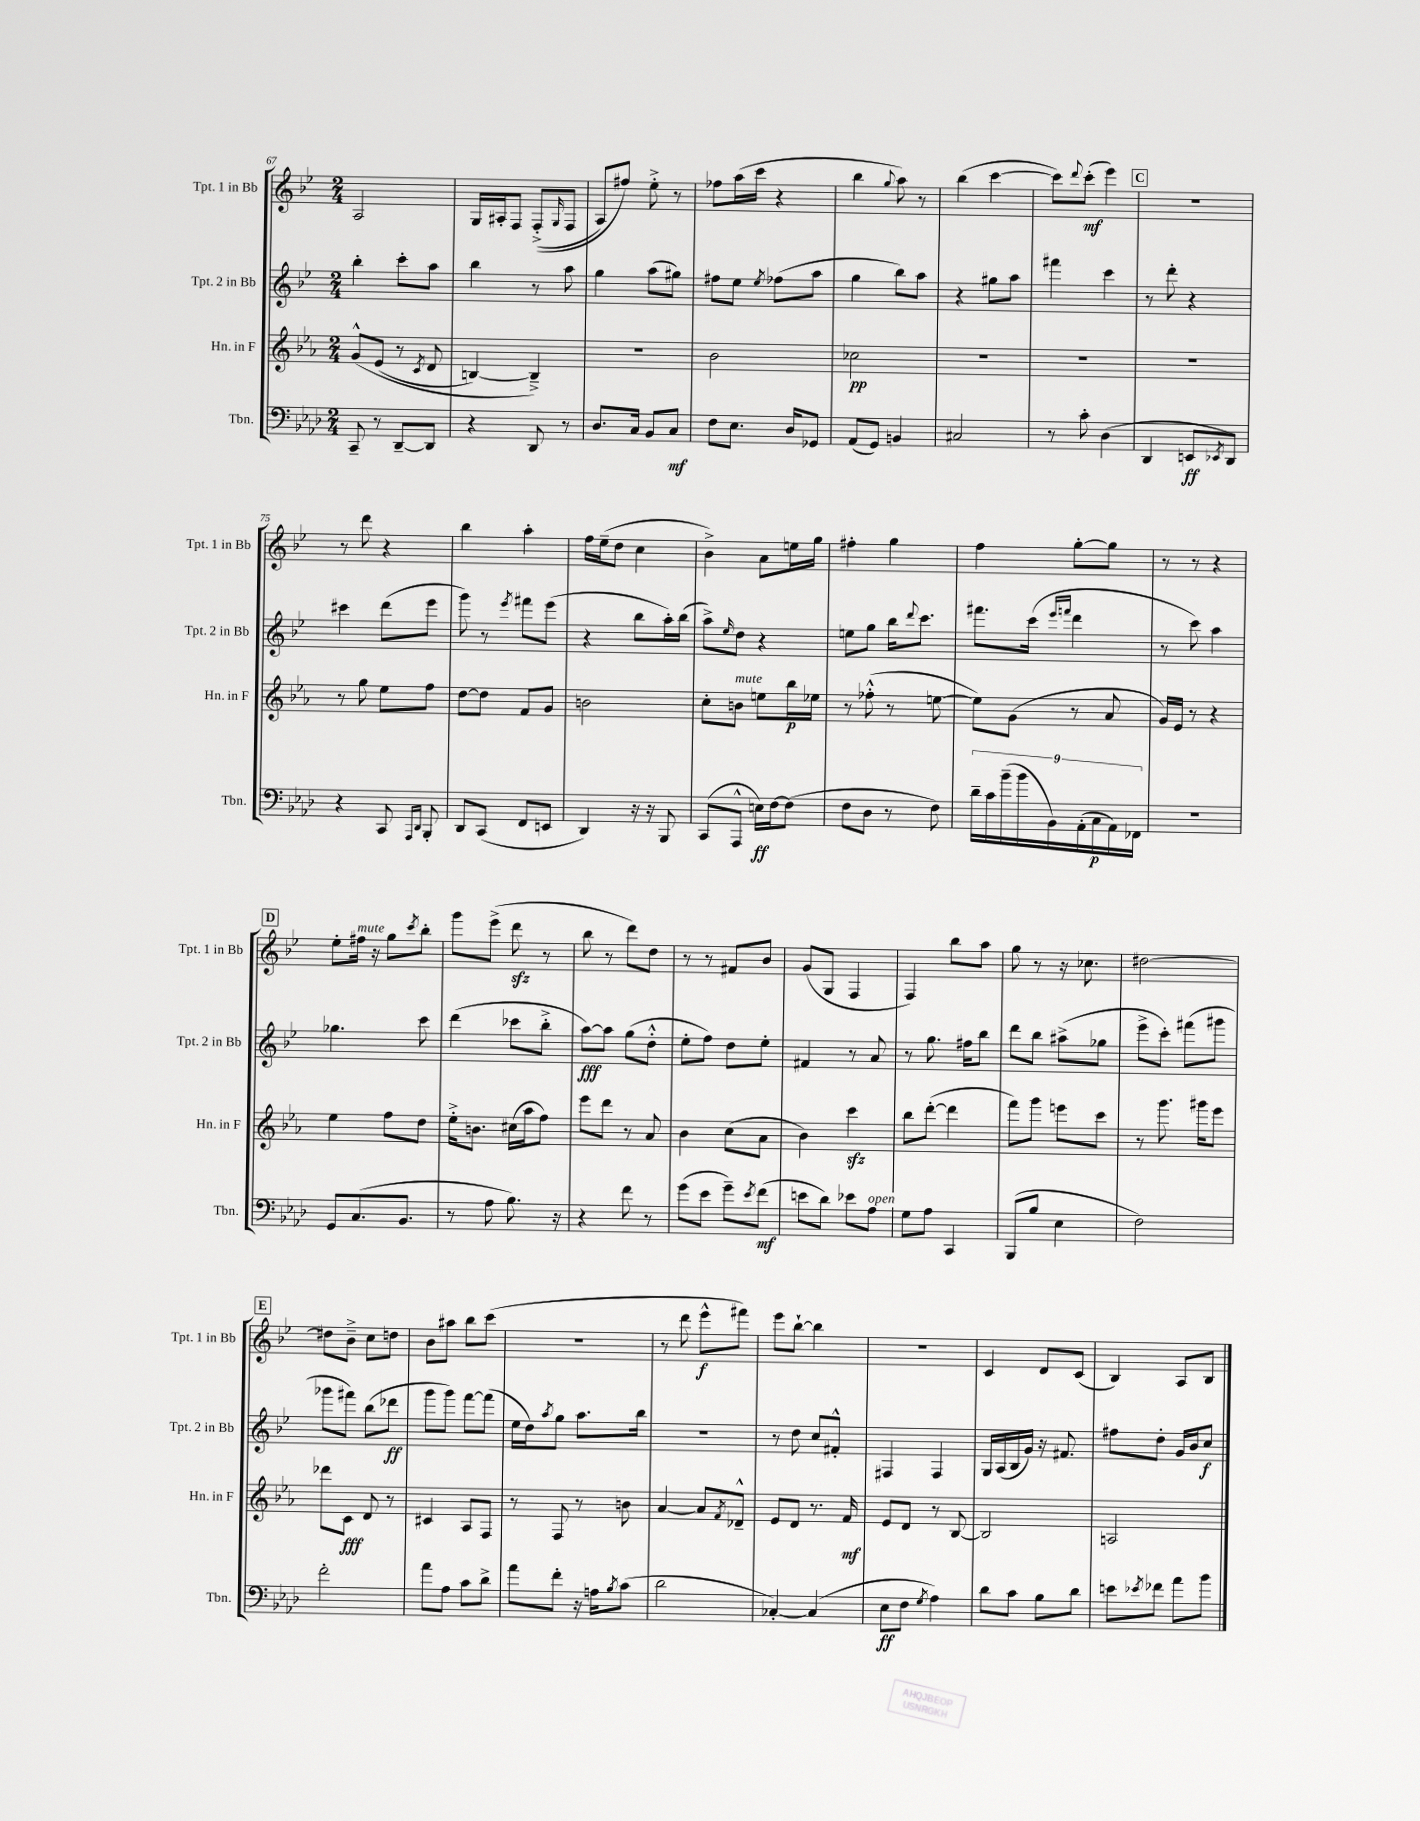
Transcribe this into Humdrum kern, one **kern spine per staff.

**kern	**dynam	**kern	**dynam	**kern	**dynam	**kern	**dynam
*part4	*part4	*part3	*part3	*part2	*part2	*part1	*part1
*staff4	*staff4	*staff3	*staff3	*staff2	*staff2	*staff1	*staff1
*I"Tbn.	*	*I"Hn. in F	*	*I"Tpt. 2 in Bb	*	*I"Tpt. 1 in Bb	*
*I'Tbn.	*	*I'Hn. in F	*	*I'Tpt. 2 in Bb	*	*I'Tpt. 1 in Bb	*
*clefF4	*	*clefG2	*	*clefG2	*	*clefG2	*
*k[b-e-a-d-]	*	*k[b-e-a-]	*	*k[b-e-]	*	*k[b-e-]	*
*M2/4	*	*M2/4	*	*M2/4	*	*M2/4	*
=67	=67	=67	=67	=67	=67	=67	=67
8CC~/	.	(8g^^/L	.	4bb-'\	.	2A/	.
8r	.	(8e-/J	.	.	.	.	.
[8DD-~/L	.	8r	.	8ccc'\L	.	.	.
.	.	8qc/	.	.	.	.	.
8DD-/J]	.	8d/	.	8aa\J	.	.	.
=68	=68	=68	=68	=68	=68	=68	=68
4r	.	[4Bn/)	.	4bb-\	.	16G/LL	.
.	.	.	.	.	.	16A#X'/J	.
.	.	.	.	.	.	8F/J	.
8DD-/	.	4B~^/])	.	8r	.	((8F'^/L	.
.	.	.	.	.	.	16qqG/	.
8r	.	.	.	8aa\	.	8F/J	.
=69	=69	=69	=69	=69	=69	=69	=69
8.D-/L	.	2r	.	4gg\	.	8A/L)	.
.	.	.	.	.	.	8ff#X/J)	.
16C/Jk	.	.	.	.	.	.	.
8BB-/L	.	.	.	(8aa\L	.	8ee-'^\	.
8C/J	mf	.	.	8gg#X\J)	.	8r	.
=70	=70	=70	=70	=70	=70	=70	=70
8F\L	.	2b-\	.	8ff#X\L	.	8ff-X\L	.
8.E-\J	.	.	.	8ee-\J	.	(16aa\L	.
.	.	.	.	.	.	16ccc\JJ	.
.	.	.	.	8qee-/	.	.	.
.	.	.	.	(8ff-X\L	.	4r	.
16D-/KL	.	.	.	.	.	.	.
8GG-X/J	.	.	.	8aa\J	.	.	.
=71	=71	=71	=71	=71	=71	=71	=71
(8AA-/L	.	2cc-X\	pp	4gg\	.	4bb-\	.
8GG/J)	.	.	.	.	.	.	.
.	.	.	.	.	.	8qqgg/	.
4BBn/	.	.	.	8bb-\L)	.	8aa\)	.
.	.	.	.	8aa\J	.	8r	.
=72	=72	=72	=72	=72	=72	=72	=72
2C#X/	.	2r	.	4r	.	(4bb-\	.
.	.	.	.	8gg#X\L	.	[4ccc\	.
.	.	.	.	8aa\J	.	.	.
=73	=73	=73	=73	=73	=73	=73	=73
8r	.	2r	.	4fff#X\	.	8ccc\L])	.
.	.	.	.	.	.	8qqddd/	.
8c'\	.	.	.	.	.	(8ccc'\J	mf
(4D-\	.	.	.	4ccc\	.	4eee-\)	.
!!LO:REH:place=s1:t=C
=74	=74	=74	=74	=74	=74	=74	=74
4DD-/	.	2r	.	8r	.	2r	.
.	.	.	.	8ddd'\	.	.	.
8EEn/L	ff	.	.	4r	.	.	.
8qEE-X/	.	.	.	.	.	.	.
8DD-/J)	.	.	.	.	.	.	.
!!LO:LB:g=z
=75	=75	=75	=75	=75	=75	=75	=75
4r	.	8r	.	4ccc#X\	.	8r	.
.	.	8gg\	.	.	.	8ddd\	.
8CC/	.	8ee-\L	.	(8ddd\L	.	4r	.
16qqAAA-/LL	.	.	.	.	.	.	.
16qqDD-/JJ	.	.	.	.	.	.	.
8BBB-'/	.	8ff\J	.	8eee-\J	.	.	.
=76	=76	=76	=76	=76	=76	=76	=76
8DD-/L	.	[8dd\L	.	8ggg\)	.	4bb-\	.
(8CC/J	.	8dd\J]	.	8r	.	.	.
.	.	.	.	8qeee-/	.	.	.
8FF/L	.	8f/L	.	8fff#X\L	.	4aa'\	.
8EEn/J	.	8g/J	.	(8eee-\J	.	.	.
=77	=77	=77	=77	=77	=77	=77	=77
4DD-/)	.	2bn\	.	4r	.	16ff\LL	.
.	.	.	.	.	.	(16ee-~\J	.
.	.	.	.	.	.	8dd\J	.
16r	.	.	.	8bb-\L	.	4cc\	.
16r	.	.	.	.	.	.	.
8BBB-/	.	.	.	16aa'\L)	.	.	.
.	.	.	.	(16bb-\JJ	.	.	.
=78	=78	=78	=78	=78	=78	=78	=78
(8CC/L	.	8cc'\L	.	8aa^\L)	.	4b-^\)	.
.	.	.	.	16qqee-/	.	.	.
!	!	!LO:TX:a:i:t=mute	!	!	!	!	!
8AAA-^^/J	.	8bn\J	.	8dd\J	.	.	.
16En\LL)	ff	8een\L	.	4r	.	8a\L	.
[16F\J	.	.	.	.	.	.	.
(8F\J]	.	16bb-\L	p	.	.	16een\L	.
.	.	16ee-X\JJ	.	.	.	16gg\JJ	.
=79	=79	=79	=79	=79	=79	=79	=79
8F\L	.	8r	.	8een\L	.	4ff#X'\	.
8D-\J	.	(8ff-X'^^\	.	8gg\J	.	.	.
8r	.	8r	.	16bb-\KL	.	4gg\	.
.	.	.	.	8qqddd/	.	.	.
.	.	.	.	8.ccc\J	.	.	.
8F\)	.	[8een\	.	.	.	.	.
=80	=80	=80	=80	=80	=80	=80	=80
18d-~\LL	.	8ee\L])	.	8.fff#X\L	.	4ff\	.
18c\	.	.	.	.	.	.	.
(18b-~\	.	.	.	.	.	.	.
.	.	(8g\J	.	.	.	.	.
18b-\	.	.	.	.	.	.	.
.	.	.	.	(16ccc\Jk	.	.	.
18BB-\)	.	.	.	.	.	.	.
.	.	.	.	16qqeee-/LL	.	.	.
.	.	.	.	16qqfffn/JJ	.	.	.
.	.	8r	.	4ddd\	.	[8gg'\L	.
(18AA-'\	.	.	.	.	.	.	.
18C\	p	.	.	.	.	.	.
.	.	8a-/	.	.	.	8gg\J]	.
18AA-\)	.	.	.	.	.	.	.
18FF-X\JJ	.	.	.	.	.	.	.
=81	=81	=81	=81	=81	=81	=81	=81
2r	.	16g/LL)	.	8r	.	8r	.
.	.	16e-/JJ	.	.	.	.	.
.	.	8r	.	8ccc\)	.	8r	.
.	.	4r	.	4aa\	.	4r	.
!!LO:LB:g=z
!!LO:REH:place=s1:t=D
=82	=82	=82	=82	=82	=82	=82	=82
8GG/L	.	4ee-\	.	4.gg-X\	.	8ee-'\L	.
!	!	!	!	!	!	!LO:TX:a:i:t=mute	!
(8.C/	.	.	.	.	.	16ff#X\Jk	.
.	.	.	.	.	.	16r	.
.	.	8ff\L	.	.	.	8gg\L	.
8.BB-/J	.	.	.	.	.	.	.
.	.	.	.	.	.	8qccc/	.
.	.	8dd\J	.	8ccc\	.	8bb-'\J	.
=83	=83	=83	=83	=83	=83	=83	=83
8r	.	16ee-'^\KL	.	(4ddd\	.	8ggg\L	.
.	.	8.bn\J	.	.	.	.	.
8A-\	.	.	.	.	.	(8eee-^\J	.
8.B-\)	.	(16cc#X\LL	.	8ccc-X\L	.	8dddzz\	.
.	.	16aa-\J	.	.	.	.	.
.	.	8ff\J)	.	8bb-'^\J	.	8r	.
16r	.	.	.	.	.	.	.
=84	=84	=84	=84	=84	=84	=84	=84
4r	.	8eee-\L	.	[8aa\L)	fff	8bb-\	.
.	.	8ddd\J	.	8aa\J]	.	8r	.
8f\	.	8r	.	(8gg\L	.	8ddd\L)	.
8r	.	8a-/	.	8dd'^^\J	.	8dd\J	.
=85	=85	=85	=85	=85	=85	=85	=85
(8g\L	.	4b-\	.	8ee-'\L	.	8r	.
8e-\J	.	.	.	8ff\J)	.	8r	.
8g~\L)	.	(8cc\L	.	8dd\L	.	8f#X/L	.
8qe-/	.	.	.	.	.	.	.
(8f\J	mf	8a-\J	.	8ee-'\J	.	8b-/J	.
=86	=86	=86	=86	=86	=86	=86	=86
8en\L	.	4b-\)	.	4f#X/	.	(8g/L	.
8d-\J)	.	.	.	.	.	8G/J	.
8e-X\L	.	4ccczz\	.	8r	.	4F/	.
!LO:TX:a:i:t=open	!	!	!	!	!	!	!
8A-\J	.	.	.	8a/	.	.	.
=87	=87	=87	=87	=87	=87	=87	=87
8G\L	.	8bb-\L	.	8r	.	4F/)	.
8A-\J	.	([8ddd'\J	.	8.gg\	.	.	.
4CC/	.	4ddd\]	.	.	.	8bb-\L	.
.	.	.	.	16ff#X\KL	.	.	.
.	.	.	.	8bb-\J	.	8aa\J	.
=88	=88	=88	=88	=88	=88	=88	=88
(8BBB-/L	.	8fff\L)	.	8ddd\L	.	8gg\	.
8B-/J	.	8ggg\J	.	8bb-\J	.	8r	.
4E-\	.	8eeen\L	.	(8aa#X^\L	.	16r	.
.	.	.	.	.	.	8.cc-X\	.
.	.	8ccc\J	.	8gg-X\J	.	.	.
=89	=89	=89	=89	=89	=89	=89	=89
2F\)	.	8r	.	8eee-^\L	.	[2dd#X\	.
.	.	8.ggg\	.	8ccc'\J)	.	.	.
.	.	.	.	(8fff#X\L	.	.	.
.	.	16ggg#X\KL	.	.	.	.	.
.	.	8eee-\J	.	8ggg#X\J	.	.	.
!!LO:LB:g=z
!!LO:REH:place=s1:t=E
=90	=90	=90	=90	=90	=90	=90	=90
2f'\	.	8ddd-X\L	.	8ggg-X\L	.	8dd#X\L]	.
.	.	8c\J	fff	8fff#X\J)	.	8b-~^\J	.
.	.	8d/	.	(8bb-\L	.	8cc\L	.
.	.	8r	.	8ddd-X\J	ff	8ddn\J	.
=91	=91	=91	=91	=91	=91	=91	=91
8a-\L	.	4c#X/	.	8ggg\L	.	8b-\L	.
8A-\J	.	.	.	8ggg\J)	.	8aa#X\J	.
8c\L	.	8A-/L	.	[8fff\L	.	8bb-\L	.
8d-^\J	.	8F/J	.	(8fff\J]	.	(8ccc\J	.
=92	=92	=92	=92	=92	=92	=92	=92
8a-\L	.	8r	.	16ee-\LL	.	2r	.
.	.	.	.	16dd\J)	.	.	.
.	.	.	.	8qaa/	.	.	.
8f'\J	.	8F/	.	8gg\J	.	.	.
16r	.	8r	.	8.aa\L	.	.	.
16An\KL	.	.	.	.	.	.	.
8qB-/	.	.	.	.	.	.	.
(8c\J	.	8bn\	.	.	.	.	.
.	.	.	.	16bb-\Jk	.	.	.
=93	=93	=93	=93	=93	=93	=93	=93
2d-\	.	[4a-/	.	2r	.	8r	.
.	.	.	.	.	.	8ddd\	.
.	.	8a-/L]	.	.	.	8eee-^^\L	f
.	.	8qf/	.	.	.	.	.
.	.	8d-X~^^/J	.	.	.	8fff#X\J)	.
=94	=94	=94	=94	=94	=94	=94	=94
[4C-X'/)	.	8e-/L	.	8r	.	8eee-\L	.
.	.	8d/J	.	8dd\	.	[8bb-`\J	.
(4C-/]	.	8.r	.	8cc/L	.	4bb-\]	.
.	.	.	.	8f#X'^^/J	.	.	.
.	.	16f/	mf	.	.	.	.
=95	=95	=95	=95	=95	=95	=95	=95
8E-\L	ff	8e-/L	.	4F#X/	.	2r	.
8F\J	.	8d/J	.	.	.	.	.
8qG/	.	.	.	.	.	.	.
4A-\)	.	8r	.	4F#/	.	.	.
.	.	[8B-/	.	.	.	.	.
=96	=96	=96	=96	=96	=96	=96	=96
8d-\L	.	2B-/]	.	16G/LL	.	4c/	.
.	.	.	.	(16A/	.	.	.
8c\J	.	.	.	16B-/	.	.	.
.	.	.	.	16g/JJ)	.	.	.
8B-\L	.	.	.	16r	.	8d/L	.
.	.	.	.	8.f#X/	.	.	.
8d-\J	.	.	.	.	.	(8c/J	.
=97	=97	=97	=97	=97	=97	=97	=97
8en\L	.	2An/	.	8ff#X\L	.	4B-/)	.
8qe-X/	.	.	.	.	.	.	.
8f-X\J	.	.	.	8dd'\J	.	.	.
8a-\L	.	.	.	16g/LL	.	8A/L	.
.	.	.	.	16b-/J	.	.	.
8b-\J	.	.	.	8cc/J	f	8B-/J	.
==	==	==	==	==	==	==	==
*-	*-	*-	*-	*-	*-	*-	*-
